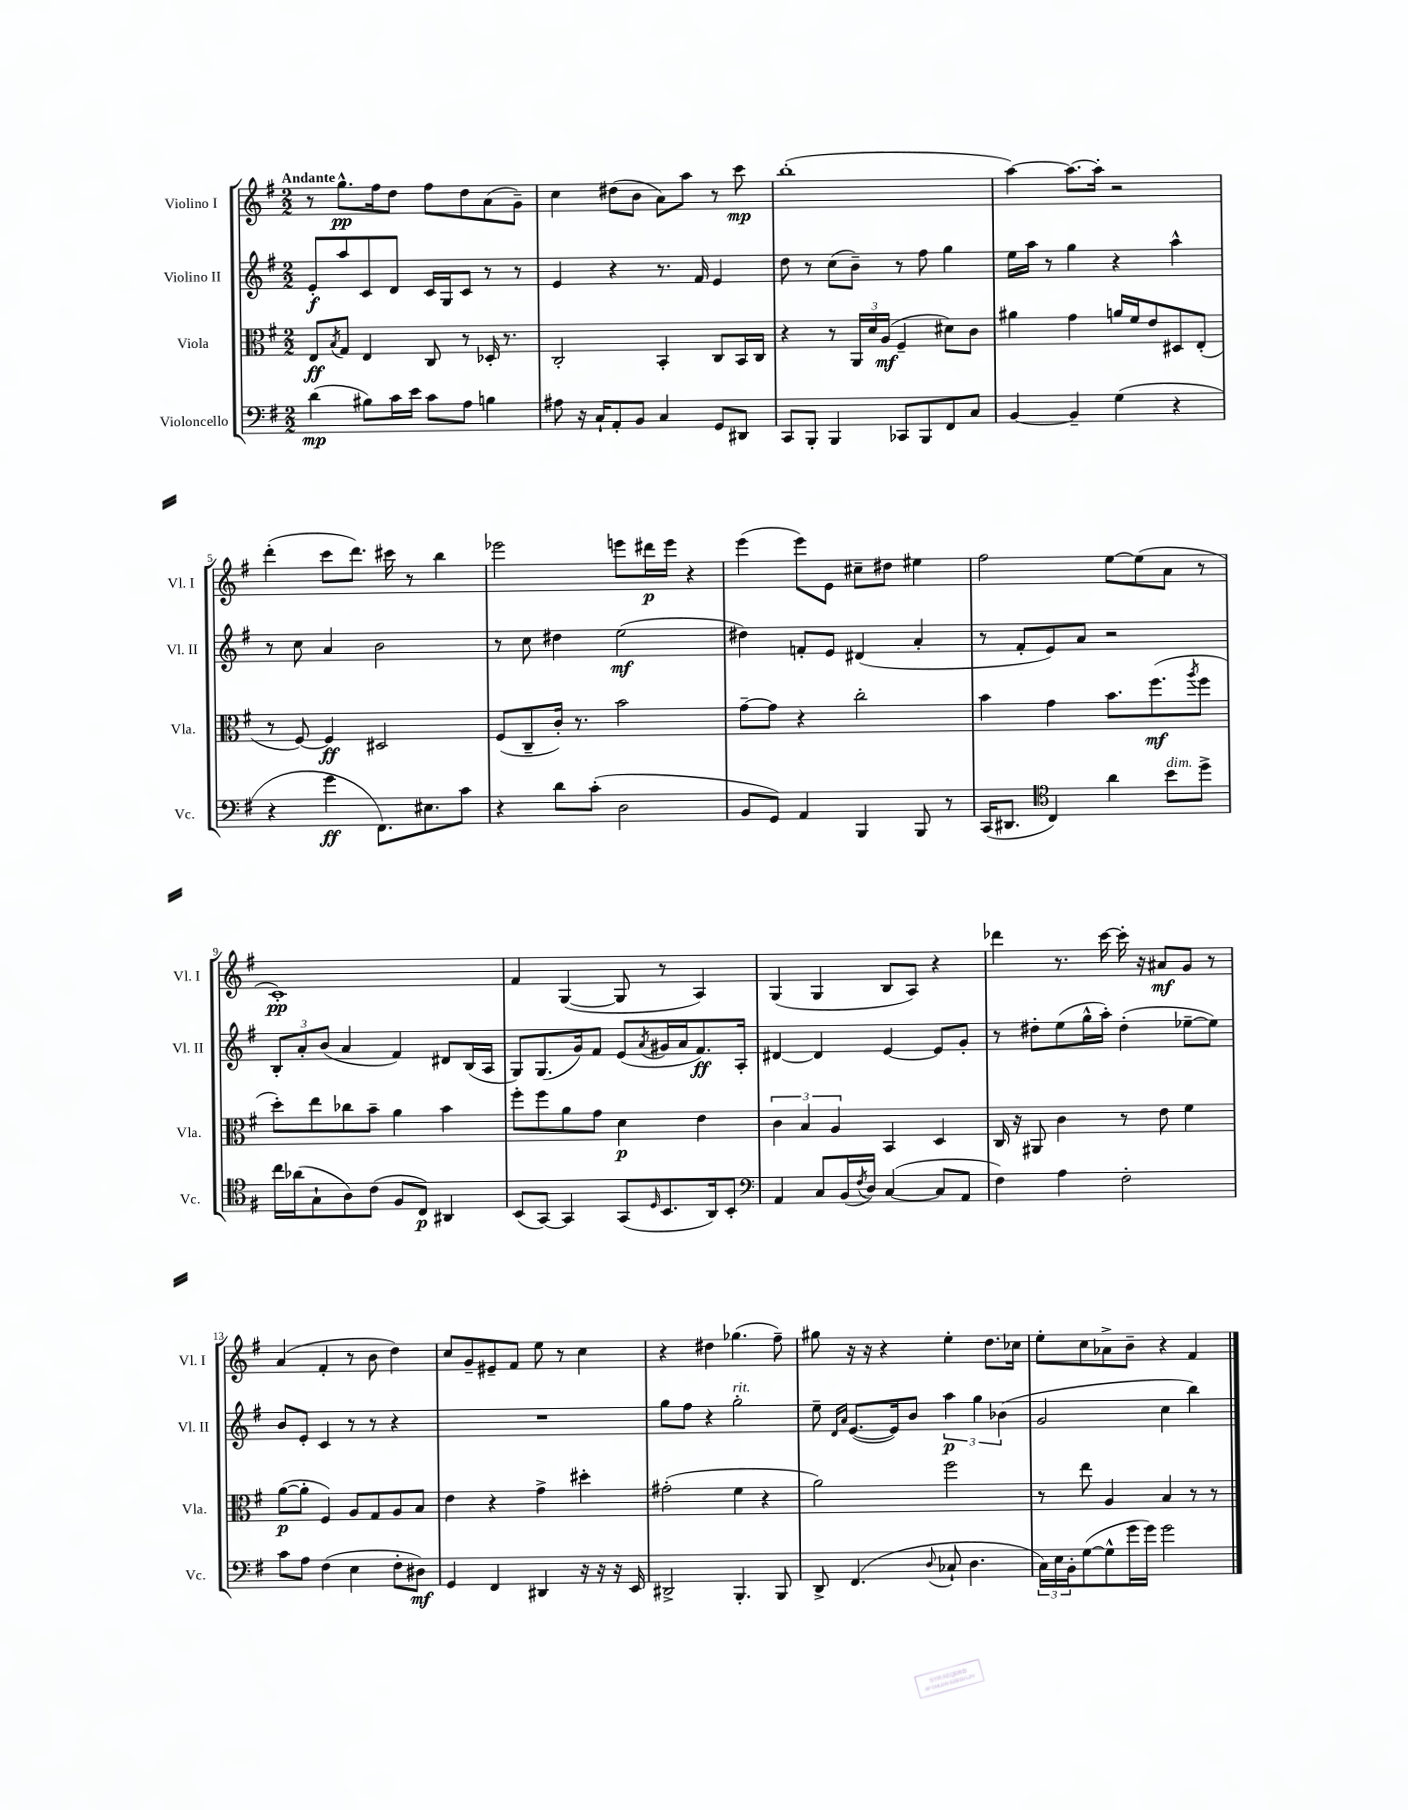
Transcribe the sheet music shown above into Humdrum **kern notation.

**kern	**kern	**kern	**kern
*staff4	*staff3	*staff2	*staff1
*clefF4	*clefC3	*clefG2	*clefG2
*k[f#]	*k[f#]	*k[f#]	*k[f#]
*M2/2	*M2/2	*M2/2	*M2/2
(4d	8E	8e'	8r
.	8qB	.	.
.	8G	8aa	8.gg^^
8B#)	4E	8c	.
.	.	.	16ff#
16c	.	8d	8dd
16e	.	.	.
8c	8C	16c	8ff#
.	.	16G	.
8A	8r	8c	8dd
4B	16D-'	8r	(8a
.	8.r	.	.
.	.	8r	8g~)
=	=	=	=
8A#	2C'	4e	4cc
16r	.	.	.
16C`	.	.	.
8AA'	.	4r	(8dd#
8BB	.	.	8b
4C	4BB'	8.r	8a)
.	.	.	8aa
.	.	16f#	.
8GG	8C	4e	8r
8DD#	16BB	.	8ccc
.	16C	.	.
=	=	=	=
8CC	4r	8dd	(1bb'
8BBB'	.	8r	.
4BBB	8r	(8cc	.
.	24AA	8b~)	.
.	24d	.	.
.	(24A	.	.
8CC-	4F#~	8r	.
8BBB	.	8ff#	.
8FF#	8d#)	4gg	.
8C	8c	.	.
=	=	=	=
[4BB	4a#	16ee	[4aa)
.	.	16aa	.
.	.	8r	.
4BB~]	4g	4gg	8.aa_
.	.	.	16aa']
(4G	16a	4r	2r
.	16f#	.	.
.	8e	.	.
4r	8D#	4aa^^	.
.	(8E'	.	.
=	=	=	=
4r	8r	8r	(4ddd'
.	[8F#)	8cc	.
4g	4F#]	4a	8ccc
.	.	.	8.ddd)
8.FF#)	2D#	2b	.
.	.	.	16ccc#
.	.	.	8r
8.E#	.	.	.
.	.	.	4bb
8c	.	.	.
=	=	=	=
4r	(8F#	8r	2eee-
.	8C~	8cc	.
8d	16c')	4dd#	.
.	8.r	.	.
(8c'	.	.	.
2D	2b	(2ee	8eee
.	.	.	16ddd#
.	.	.	16eee
.	.	.	4r
=	=	=	=
8BB	[8g~	4dd#)	(4eee
8GG)	8g]	.	.
4AA	4r	8f'	8eee)
.	.	8e	8e
4BBB	2cc'	(4d#	8cc#~
.	.	.	8dd#
8BBB	.	4a'	4ee#
8r	.	.	.
=	=	=	=
(16CC	4b	8r	2ff#
8.DD#	.	.	.
.	.	8f#'	.
*clefC4	*	*	*
4C)	4g	8e)	.
.	.	8a	.
4a	8.b	2r	[8ee
.	.	.	(8ee]
.	(8.ff#	.	.
8b	.	.	8a
.	8qaa	.	.
8dd^	8ff#	.	8r
=	=	=	=
16cc	8dd')	12B'	1c')
(16a-	.	.	.
.	.	12a'	.
8G`	8ee	.	.
.	.	(12b	.
8A)	8cc-	4a	.
(8c	8b~	.	.
8F#	4a	4f#)	.
8C)	.	.	.
4AA#	4b	8d#	.
.	.	(16B	.
.	.	16A	.
=	=	=	=
(8BB	8ff#'	8G)	4f#
[8GG)	8ff#	(8.G	.
4GG]	8a	.	([4G
.	.	16g)	.
.	8g	8f#	.
(8GG	4d	(8e	8G]
16qqD	.	8qa	.
8.BB	.	16g#	8r
.	.	16a	.
.	4e	8.f#)	4A)
16AA)	.	.	.
8BB'	.	.	.
.	.	16A'	.
=	=	=	=
*clefF4	*	*	*
4AA	6c	[4d#	(4G
.	6B	.	.
8C	.	4d#]	4G
.	6A	.	.
(16BB	.	.	.
8qF#	.	.	.
16D)	.	.	.
([4C	4BB	[4e	8B
.	.	.	8A)
8C]	4D	8e]	4r
8AA	.	8g'	.
=	=	=	=
4F#)	16C	8r	4ddd-
.	16r	.	.
.	8AA#	8dd#'	.
4A	4c	(8ee	8.r
.	.	16gg^^	.
.	.	16aa')	[16ccc
2F#'	8r	(4dd#'	16ccc']
.	.	.	16r
.	8e	.	8a#
.	4f#	[8ee-~	8g
.	.	8ee-])	8r
=	=	=	=
8c	([8a	8b	(4a
8A	8a']	8e'	.
(4F#	4F#)	4c	4f#'
4E	8A	8r	8r
.	8G	8r	8b
8F#'	8A	4r	4dd)
8D#)	8B	.	.
=	=	=	=
4GG	4e	1r	8cc
.	.	.	8g~
4FF#	4r	.	8e#~
.	.	.	8f#
4DD#	4g^	.	8ee
.	.	.	8r
16r	4dd#'	.	4cc
16r	.	.	.
16r	.	.	.
16EE	.	.	.
=	=	=	=
2DD#^	(2g#'	8gg	4r
.	.	8ff#	.
.	.	4r	4dd#
4.BBB'	4f#	2gg'	(4.gg-
.	4r	.	.
8BBB	.	.	8ff#~)
=	=	=	=
8DD^	2a)	8ee~	8gg#
.	.	16qqd	.
.	.	16qqa	.
(4.FF#	.	([8.e	16r
.	.	.	16r
.	.	.	4r
.	.	16e])	.
.	.	8b	.
8qqD	.	.	.
8C-`	2ff#	6aa	4ee'
4.D	.	.	.
.	.	6gg	.
.	.	.	8.dd
.	.	(6b-	.
.	.	.	16cc-
=	=	=	=
24C)	8r	2g	8ee'
24E	.	.	.
24BB'	.	.	.
([8G	8ee	.	8cc
8G^^]	4A	.	8a-^
16g	.	.	8b~
16g)	.	.	.
2g	4B	4cc	4r
.	8r	4bb)	4f#
.	8r	.	.
==	==	==	==
*-	*-	*-	*-
